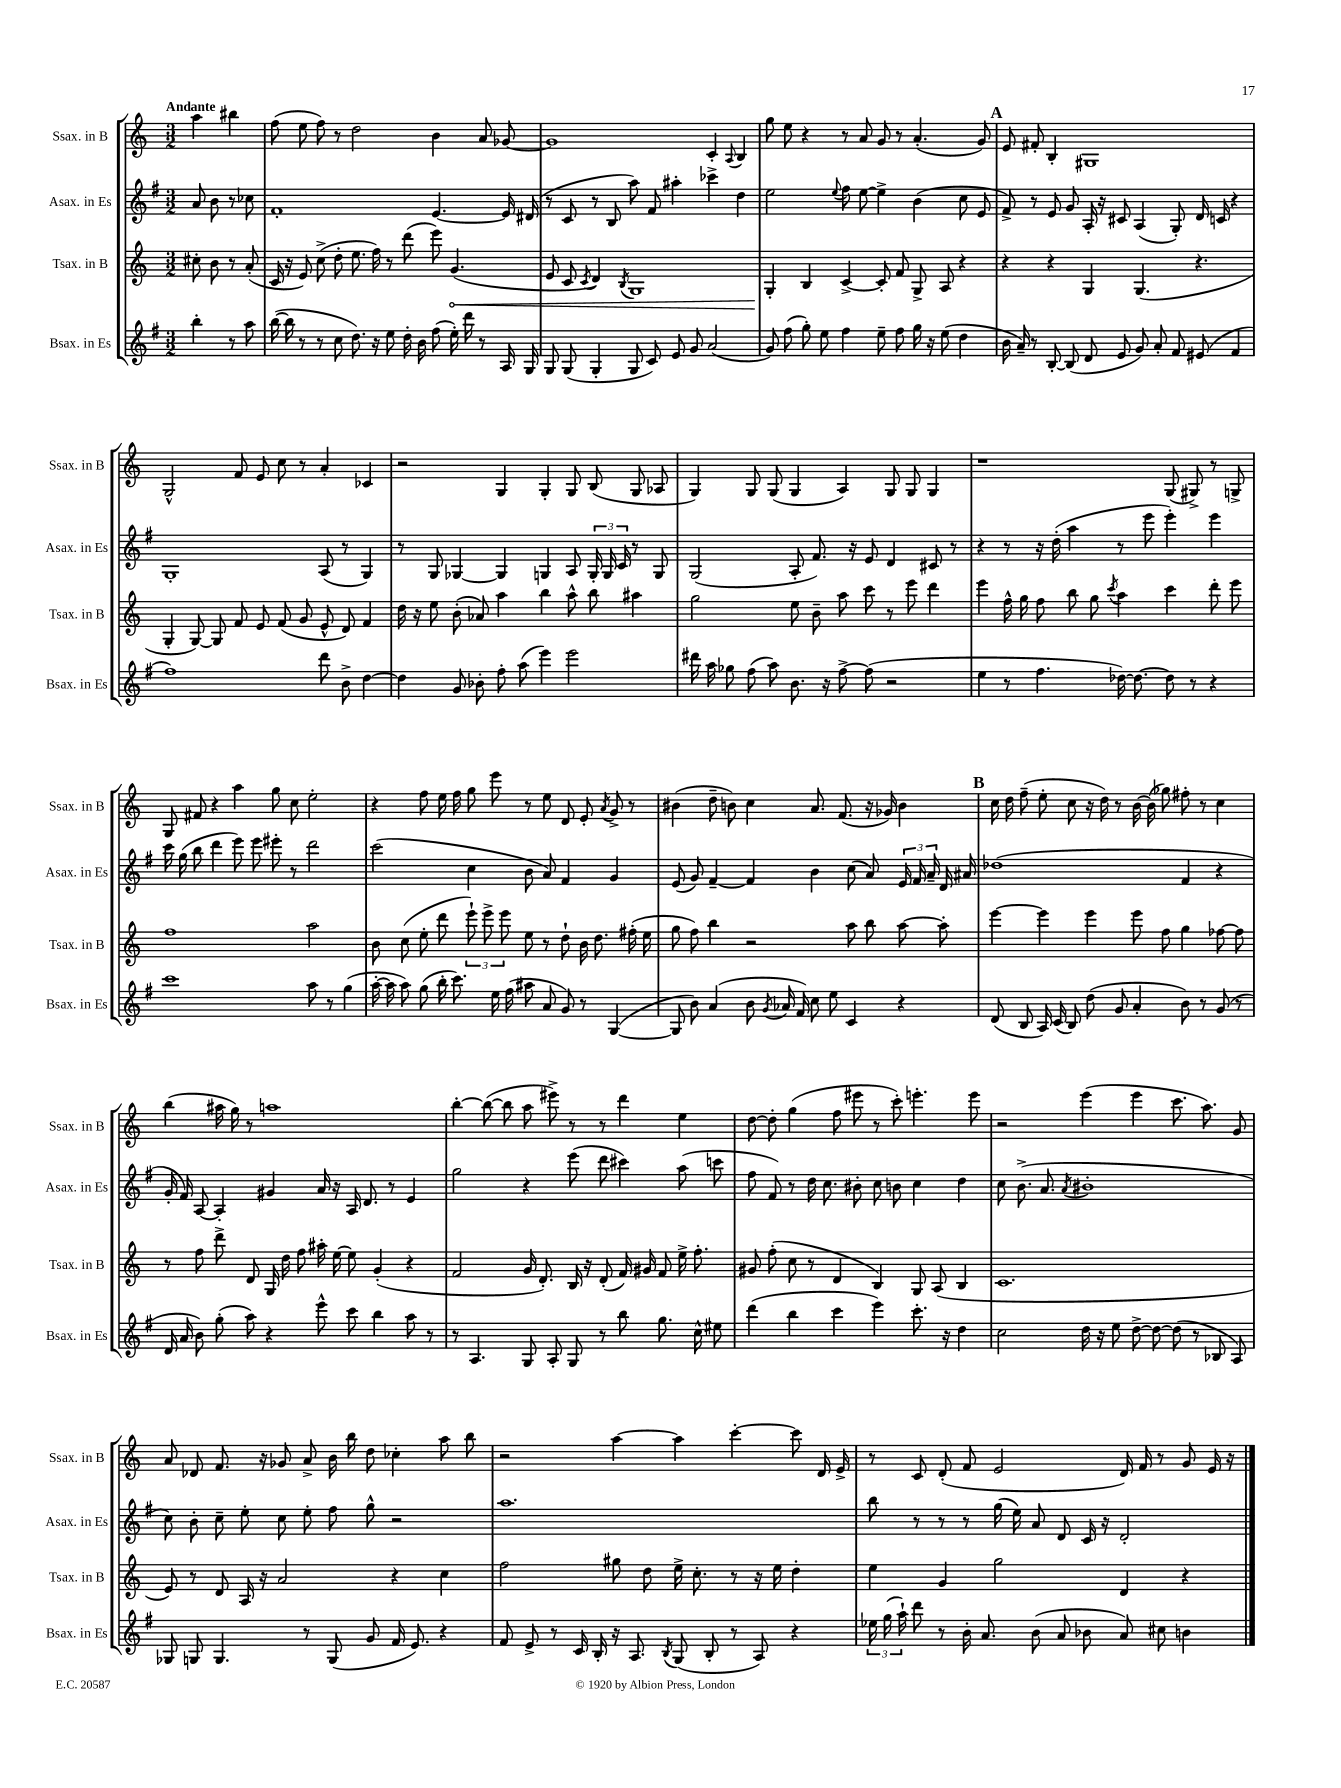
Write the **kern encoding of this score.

**kern	**kern	**kern	**kern
*staff4	*staff3	*staff2	*staff1
*clefG2	*clefG2	*clefG2	*clefG2
*k[f#]	*k[]	*k[f#]	*k[]
*M3/2	*M3/2	*M3/2	*M3/2
4bb'	8cc#'	8a	4aa
.	8b	8b	.
8r	8r	8r	4bb#
8aa	(8a'	8cc-	.
=	=	=	=
([16bb	16c	1f#'	(8ff
16bb]	16r	.	.
8r	8e)	.	8ee
8r	(8cc^	.	8ff)
8cc	8dd'	.	8r
8.dd)	8.ee	.	2dd
16r	16ff)	.	.
8ee	8r	.	.
16dd'	(8ddd	.	.
16b	.	.	.
(8ff#	8eee)	[4.e	4b
16ee')	(4.g	.	.
16ddd	.	.	.
8r	.	.	8a
16A	.	16e]	[8g-
16G	.	(16d#	.
=	=	=	=
8G	8e	8r	1g-]
(8G	8c	8c	.
.	8qc	.	.
4G'	4d)	8r	.
.	.	8B	.
.	8qB	.	.
8G	1G	8aa)	.
8c)	.	8f#	.
8e	.	4aa#'	.
8g	.	.	.
(2a	.	4ccc-^	4c'
.	.	.	8qqA
.	.	4dd	4B
=	=	=	=
8g)	4G'	2ee	8gg
(8ff#	.	.	8ee
8gg')	4B	.	4r
8ee	.	.	.
.	.	8qqee	.
4ff#	[4c^	8ff#	8r
.	.	[8ee	8a
8ee~	8c']	4ee^]	8g
8ff#	8f	.	8r
16gg	8G^	(4b	(4.a'
16r	.	.	.
(8ee	8A	.	.
4dd	4r	8cc	.
.	.	8e	8g)
=	=	=	=
16b	4r	8f#^)	8e
16a~)	.	.	.
8r	.	8r	8f#'
[8B'	4r	8e	4B'
(8B]	.	8g	.
8d	4G	16A'	1G#
.	.	16r	.
8e	.	8c#	.
8g)	(4.G	(4A	.
8a'	.	.	.
8f#	.	8G')	.
(8e#	4.r	16d	.
.	.	16c	.
4f#	.	4r	.
=	=	=	=
1ff#)	4G'	1G'	2G^^
.	[8G)	.	.
.	8G]	.	.
.	8f	.	8f
.	8e	.	8e
.	(8f	.	8cc
.	8g	.	8r
8ddd	8e^^	(8A	4a'
8b^	8d)	8r	.
[4dd	4f	4G)	4c-
=	=	=	=
4dd]	16dd	8r	2r
.	16r	.	.
.	8ee	8G	.
8g	(8b'	[4G-	.
8b-'	8a-)	.	.
8ff#'	4aa	4G-]	4G
(8aa	.	.	.
4eee)	4bb	4G	4G'
2eee	8aa^^	8A	8G
.	8bb	24G'	(8B
.	.	24G	.
.	.	24c	.
.	4aa#	8r	8G
.	.	8G	8A-
=	=	=	=
16ddd#	2gg	(2G	4G)
16aa	.	.	.
8gg-	.	.	.
(8ff#	.	.	8G
8aa)	.	.	(8G
8.b	8ee	8A'	4G
.	8b~	8.f#)	.
16r	.	.	.
[8ff#^	8aa	.	4A)
.	.	16r	.
(8ff#]	8ccc	8e	.
2r	8r	4d	8G
.	8eee	.	8G
.	4ddd	8c#	4G
.	.	8r	.
=	=	=	=
4ee	4eee	4r	1r
8r	16ff^^	8r	.
.	16gg	.	.
4.ff#	8ff	16r	.
.	.	(16dd'	.
.	8bb	4aa	.
.	8gg	.	.
.	8qccc	.	.
[16dd-)	4aa	8r	.
8.dd-_	.	.	.
.	.	8eee	.
8dd-]	4ccc	4eee')	(8G
8r	.	.	8G#^)
4r	8ddd'	4eee	8r
.	8eee	.	8G^
=	=	=	=
1ccc	1ff	16ccc	8G
.	.	(16gg	.
.	.	8bb	8f#
.	.	4ddd	4r
.	.	8eee)	4aa
.	.	8eee	.
.	.	8eee#'	8gg
.	.	8r	8cc
8aa	2aa	2ddd	2ee'
8r	.	.	.
(4gg	.	.	.
=	=	=	=
[16aa'	8b	(2ccc	4r
16aa]	.	.	.
8aa)	(8cc	.	.
(8gg	8ee'	.	8ff
16bb'	8ddd	.	16ee
8.ccc)	.	.	16ff
.	12eee`)	4cc	8gg
.	12eee^	.	.
16ee	.	.	8eee
.	12eee	.	.
(16ff#	.	.	.
8aa#	8ee	8b	8r
8a	8r	8a)	8ee
8g)	8dd`	4f#	8d
8r	16b	.	8e'
.	8.dd	.	.
.	.	.	8qa
([4G	.	4g	8g^
.	(16ff#'	.	8r
.	16ee	.	.
=	=	=	=
8G]	8gg	(8e	(4b#
8b)	8ff)	8g)	.
(4a	4bb	[4f#~	8dd~
.	.	.	8b)
8b	2r	4f#]	4cc
8qg	.	.	.
16a-	.	.	.
16f#)	.	.	.
8cc	.	4b	8.a
8ee	.	.	.
.	.	.	(8.f
4c	8aa	(8cc	.
.	8bb	8a)	16r
.	.	.	16g-)
4r	[8aa	24e	4b
.	.	24f#	.
.	.	24a~	.
.	8aa']	16d	.
.	.	16a#	.
=	=	=	=
(8d	[4eee	(1dd-	16cc
.	.	.	16dd
8B	.	.	(8ff~
16A)	4eee]	.	8ee'
(16c	.	.	.
8B)	.	.	8cc
(8dd	4eee	.	16r
.	.	.	16dd)
8g	.	.	8r
4a'	8eee	.	[16b
.	.	.	(16b]
.	8ff	.	8gg-)
8b)	4gg	4f#	8ff#'
8r	.	.	8r
(8g	[8ff-	4r	4cc
8r	8ff-]	.	.
=	=	=	=
16d	8r	16g'	(4bb
16a	.	16f#)	.
8b)	8ff	[8A	.
(8gg'	8ddd^	4A']	16aa#
.	.	.	16gg)
8aa)	8d	.	8r
4r	16G	4g#	1aa
.	16dd	.	.
.	8ff	.	.
8eee^^	16aa#'	16a	.
.	[16ee	16r	.
8ccc	8ee]	16A	.
.	.	8.d	.
4bb	(4g'	.	.
.	.	8r	.
8aa	4r	4e	.
8r	.	.	.
=	=	=	=
8r	2f	2gg	[4bb'
4.A	.	.	.
.	.	.	(8bb_
.	.	.	8bb]
8G	16g	4r	8aa
.	8.d')	.	.
8A'	.	.	8eee#^)
8G	16B	(8eee	8r
.	16r	.	.
8r	(8d'	8ddd	8r
8bb	16f)	4ccc#)	4ddd
.	16g#	.	.
8.gg	8f	.	.
.	16ee^	(8aa	4ee
16cc^^	8.ff'	.	.
8ee#	.	8ccc	.
=	=	=	=
(4ddd	8g#	8ff#	[8dd
.	(8ff'	8f#)	8dd']
4bb	8cc	8r	(4gg
.	8r	16dd	.
.	.	8.cc	.
4ccc	4d	.	8ff
.	.	8b#'	8eee#
4eee)	4B)	8cc	8r
.	.	8b	8ccc')
8.ccc'	8G	4cc	4.eee'
.	(8A	.	.
16r	.	.	.
4dd	4B	4dd	.
.	.	.	8eee
=	=	=	=
2cc	1.c	8cc	2r
.	.	(8.b^	.
.	.	8.a	.
.	.	8qa	.
16dd	.	1b#'	(4eee
16r	.	.	.
8ee	.	.	.
[8dd^	.	.	4eee
8dd_	.	.	.
(8dd]	.	.	8.ccc
8r	.	.	.
.	.	.	8.aa)
8B-	.	.	.
8A)	.	.	8g
=	=	=	=
8G-	8e)	8cc)	8a
8G	8r	8b'	8d-
4.G	8d	8cc~	8.f
.	16A	8ee'	.
.	16r	.	16r
.	2a	8cc	8g-
8r	.	8ee'	8a^
(8G	.	8ff#	16b
.	.	.	16bb
8g	.	8gg^^	8dd
16f#	4r	2r	4cc-'
8.e)	.	.	.
4r	4cc	.	8aa
.	.	.	8bb
=	=	=	=
8f#	2ff	1.aa	2r
8e^	.	.	.
8r	.	.	.
16c	.	.	.
16B'	.	.	.
16r	8gg#	.	[4aa
8.A	.	.	.
.	8dd	.	.
8qB	.	.	.
(8G	16ee^	.	4aa]
.	8.cc'	.	.
8B'	.	.	.
8r	8r	.	[4ccc'
8A)	16r	.	.
.	16ee	.	.
4r	4dd'	.	8ccc]
.	.	.	16d
.	.	.	16e^
=	=	=	=
24ee-	4ee	8bb	8r
(24gg	.	.	.
24aa`)	.	.	.
8ddd	.	8r	8c
8r	4g	8r	(8d'
16b'	.	8r	8f
8.a	.	.	.
.	2gg	(16gg	2e
.	.	16ee)	.
(8b	.	8a	.
8a	.	8d	.
8b-	.	16c	.
.	.	16r	.
8a)	4d	2d'	16d)
.	.	.	16f
8cc#	.	.	8r
4b	4r	.	8g
.	.	.	16e
.	.	.	16r
==	==	==	==
*-	*-	*-	*-
